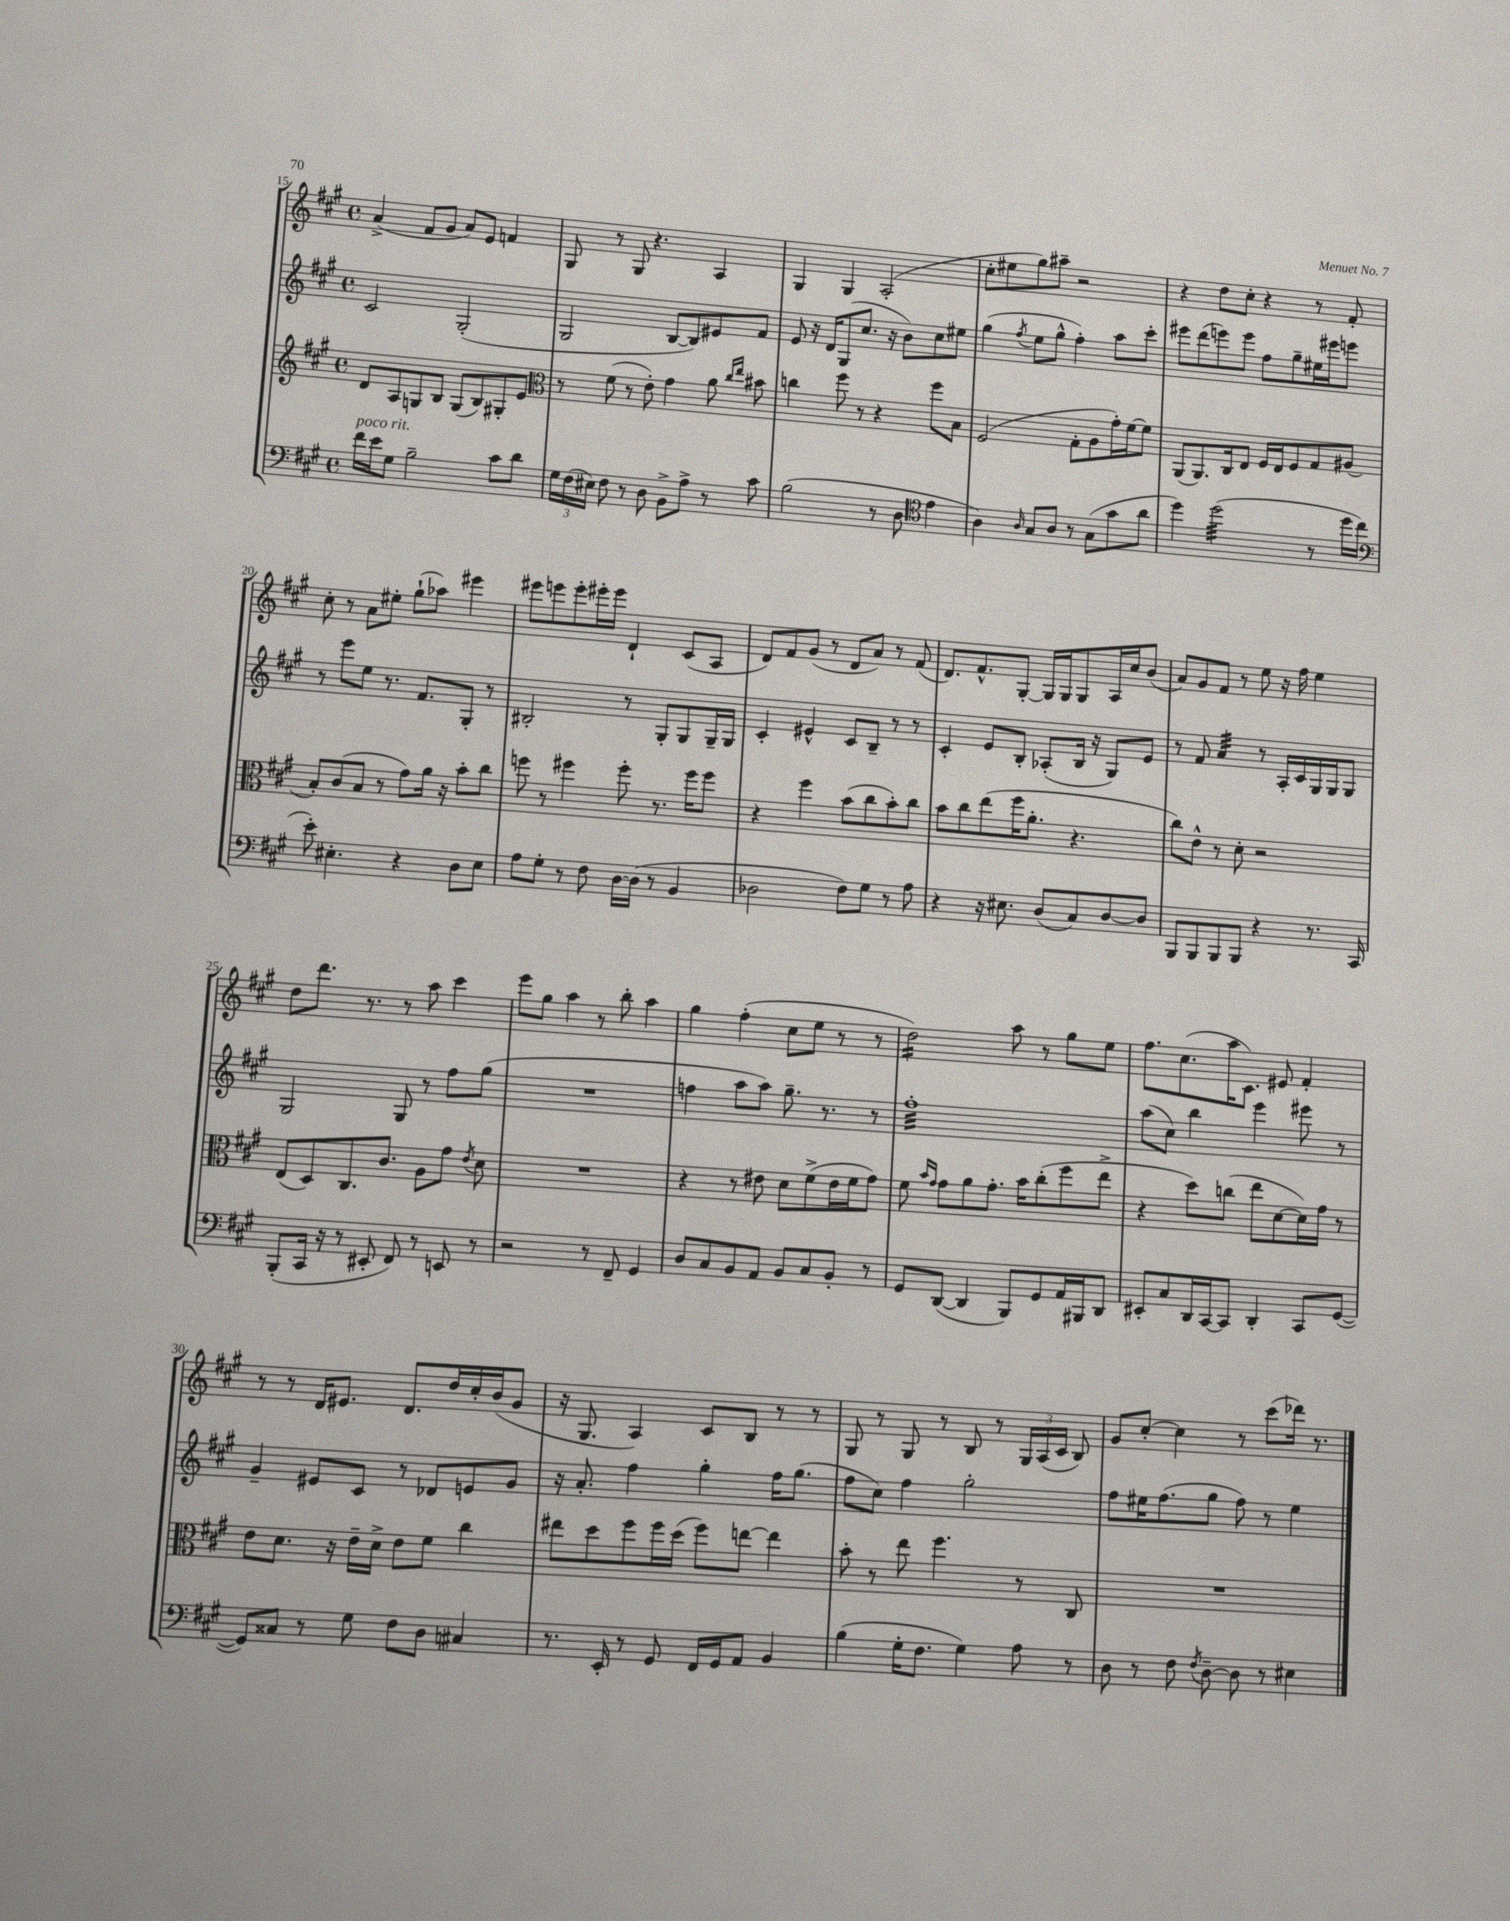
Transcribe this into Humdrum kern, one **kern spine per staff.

**kern	**kern	**kern	**kern
*staff4	*staff3	*staff2	*staff1
*clefF4	*clefG2	*clefG2	*clefG2
*k[f#c#g#]	*k[f#c#g#]	*k[f#c#g#]	*k[f#c#g#]
*M4/4	*M4/4	*M4/4	*M4/4
*met(c)	*met(c)	*met(c)	*met(c)
16f#	8d	2c#	(4a^
16e	.	.	.
8G#	8A	.	.
2B~	8G	.	8f#
.	8B	.	8g#
.	(8G	(2G#'	8a)
.	8B)	.	8e
8c#	8G#'	.	4f
8d	8e	.	.
=	=	=	=
*	*clefC3	*	*
24G#	8r	2G#	8G#
(24F#	.	.	.
24E#)	.	.	.
8F#	(8f#	.	8r
8r	8r	.	8G#
8D	8e')	.	4.r
8BB^	4g#	[8B	.
8A^	.	8B])	.
8r	8a	8e#	4A
.	16qqcc#	.	.
.	16qqee	.	.
8c#	8b#	8f#	.
=	=	=	=
(2B	4cc	8e	4G#
.	.	16r	.
.	.	16d	.
.	8ff#	(8G#	4G#
.	8r	8.cc#	.
8r	4r	.	(2A'
.	.	16r	.
8D	.	8b)	.
*clefC4	*	*	*
4e	8ff#	8cc#	.
.	8B	8ee#	.
=	=	=	=
4A)	(2F#	(4gg#	8cc#'
.	.	.	8ee#
16qqA	.	8qff#	.
8G#	.	8ee	8gg#)
8A	.	8gg#^^	8aa#~
8r	8G#'	4ff#')	2r
(8G#	8A	.	.
8g#	16g#')	8aa	.
.	[16f#	.	.
8a	8f#]	8ccc#'	.
=	=	=	=
4dd)	(8AA	8eee#	4r
.	8.AA)	(8ddd	.
(2dd	.	8eee)	8dd
.	16C#	.	.
.	8E	8eee	8cc#'
.	16F#	8ff#	4r
.	16E	.	.
.	8F#	8gg#~	.
8r	8G#	16ee#	8r
.	.	16eee#	.
16dd	(8A#	8eee	8f#'
16cc#	.	.	.
=	=	=	=
*clefF4	*	*	*
8e')	8B')	8r	8cc#'
4.E#'	(8c#	8eee	8r
.	8B	8ee	8a
.	8r	8.r	8ee#'
4r	8g#)	.	(8gg#`
.	.	8.f#	.
.	16a	.	8aa-)
.	16r	.	.
8D	8b'	8G#'	4eee#
8E#	8cc#	8r	.
=	=	=	=
8A	8ff	2B#'	8eee#
8G#'	8r	.	8eee
8r	4ff#	.	8eee'
8F#	.	.	16eee#'
.	.	.	16eee#
[16D	8ff#'	8r	4d`
(16D]	.	.	.
8r	8.r	8G#'	.
4BB	.	8G#	(8c#
.	16ff#	.	.
.	8ff#	16G#~	8A
.	.	16G#	.
=	=	=	=
2D-	4r	4c#'	8d)
.	.	.	8f#
.	4ff#	4e#^^	(8g#
.	.	.	8r
8F#)	(8b	8c#	8d
8G#	8cc#	8B~	8a)
8r	8b')	8r	8r
8A	8cc#	8r	(8f#
=	=	=	=
4r	8b	4c#'	8.d)
.	8cc#	.	.
.	.	.	8.f#^^
16r	(8ee	8e	.
8.E#	.	.	.
.	16ff#	8B'	[8G#'
.	8.a'	.	.
(8D	.	(8A-'	16G#]
.	.	.	16G#
8C#)	4.r	16B	8G#
.	.	16r	.
[8D	.	8G#)	16A
.	.	.	16cc#
8D]	.	8e	(8b
=	=	=	=
8BBB	8cc#)	8r	8a)
8BBB	8e^^	8f#	8g#
8BBB	8r	4a	8f#
8BBB	8d'	.	8r
4r	2r	8r	8ee
.	.	16A'	16r
.	.	16c#	16ff#
8.r	.	16G#	4ee
.	.	16G#	.
.	.	8G#	.
16CC#	.	.	.
=	=	=	=
(8BBB'	(8E	2G#	8dd
16CC#	8D)	.	8.ddd
16r	.	.	.
8r	8.C#	.	.
.	.	.	8.r
8EE#'	.	.	.
.	8.c#	.	.
8FF#)	.	8G#	8r
8r	8A	8r	8aa
8EE	8g#	8ff#	4ccc#
.	8qe	.	.
8r	8d	(8gg#	.
=	=	=	=
2r	1r	1r	8eee
.	.	.	8gg#
.	.	.	4aa
8r	.	.	8r
8FF#~	.	.	8bb'
4GG#	.	.	4aa
=	=	=	=
8D	4r	4ff	4gg#
8C#	.	.	.
8BB	8r	8aa	(4ff#'
8AA	8e#	8aa)	.
8BB	8d	8.gg#~	8cc#
8C#	(8f#^	.	8ee
.	.	8.r	.
8BB'	16e#	.	8r
.	16f#	.	.
8r	8g#)	8r	8r
=	=	=	=
8GG#	8f#	1ff#'	2dd)
.	16qqb	.	.
.	16qqg#	.	.
([8DD	8g#	.	.
4DD]	8a	.	.
.	8.g#'	.	.
8BBB)	.	.	8aa
.	16b	.	.
8GG#	(8cc#'	.	8r
16AA	8ff#	.	8gg#
16BBB#	.	.	.
8DD	8ee^	.	8ee
=	=	=	=
8EE#'	4r	(8aa	8.ff#
8C#	.	8cc#)	.
.	.	.	(8.cc#
16DD	8dd)	4bb	.
[16CC#	.	.	.
8CC#]	(8cc	.	16aa
.	.	.	8.c#)
4DD'	8ee	4eee	.
.	[8d	.	8e#
8CC#	16d])	8eee#	4f#'
.	16g#	.	.
([8GG#	8r	8r	.
=	=	=	=
8GG#])	8e	4g#~	8r
8C##	8.d	.	8r
8r	.	8e#	16d
.	16r	.	8.e#
8G#	16e~	8c#	.
.	16d^	.	.
8F#	8e	8r	8.d
8D	8f#	8d-	.
.	.	.	16dd
4C#	4cc#	8e	16cc#'
.	.	.	(16b
.	.	8g#	8g#
=	=	=	=
8.r	8ee#	16r	16r
.	.	8.a'	8.G#
.	8dd	.	.
16EE'	.	.	.
8r	8ff#	4ff#	4A)
8GG#	16ff#	.	.
.	(16dd	.	.
16FF#	8ff#)	4gg#'	8c#
16GG#	.	.	.
8AA	[8ee	.	8B
4BB	4ee]	16ff#	8r
.	.	(8.gg#	.
.	.	.	8r
=	=	=	=
(4B	8b'	8ff#	8G#
.	8r	8cc#)	8r
16G#'	8ee	4ff#	8G#
8.F#	.	.	.
.	4.ff#	.	8r
4G#)	.	2gg#'	8B
.	.	.	8r
8A	8r	.	24G#
.	.	.	(24A
.	.	.	24c#
8r	8C#	.	8B)
=	=	=	=
8D	1r	8ff#	8g#
8r	.	16ee#	[8cc#'
.	.	(8.ff#	.
8F#	.	.	4cc#]
8qF#	.	.	.
[8D~	.	8gg#	.
8D]	.	8ff#)	8r
8r	.	8r	(8ccc#
4E#	.	4ee#	16ddd-)
.	.	.	8.r
==	==	==	==
*-	*-	*-	*-
